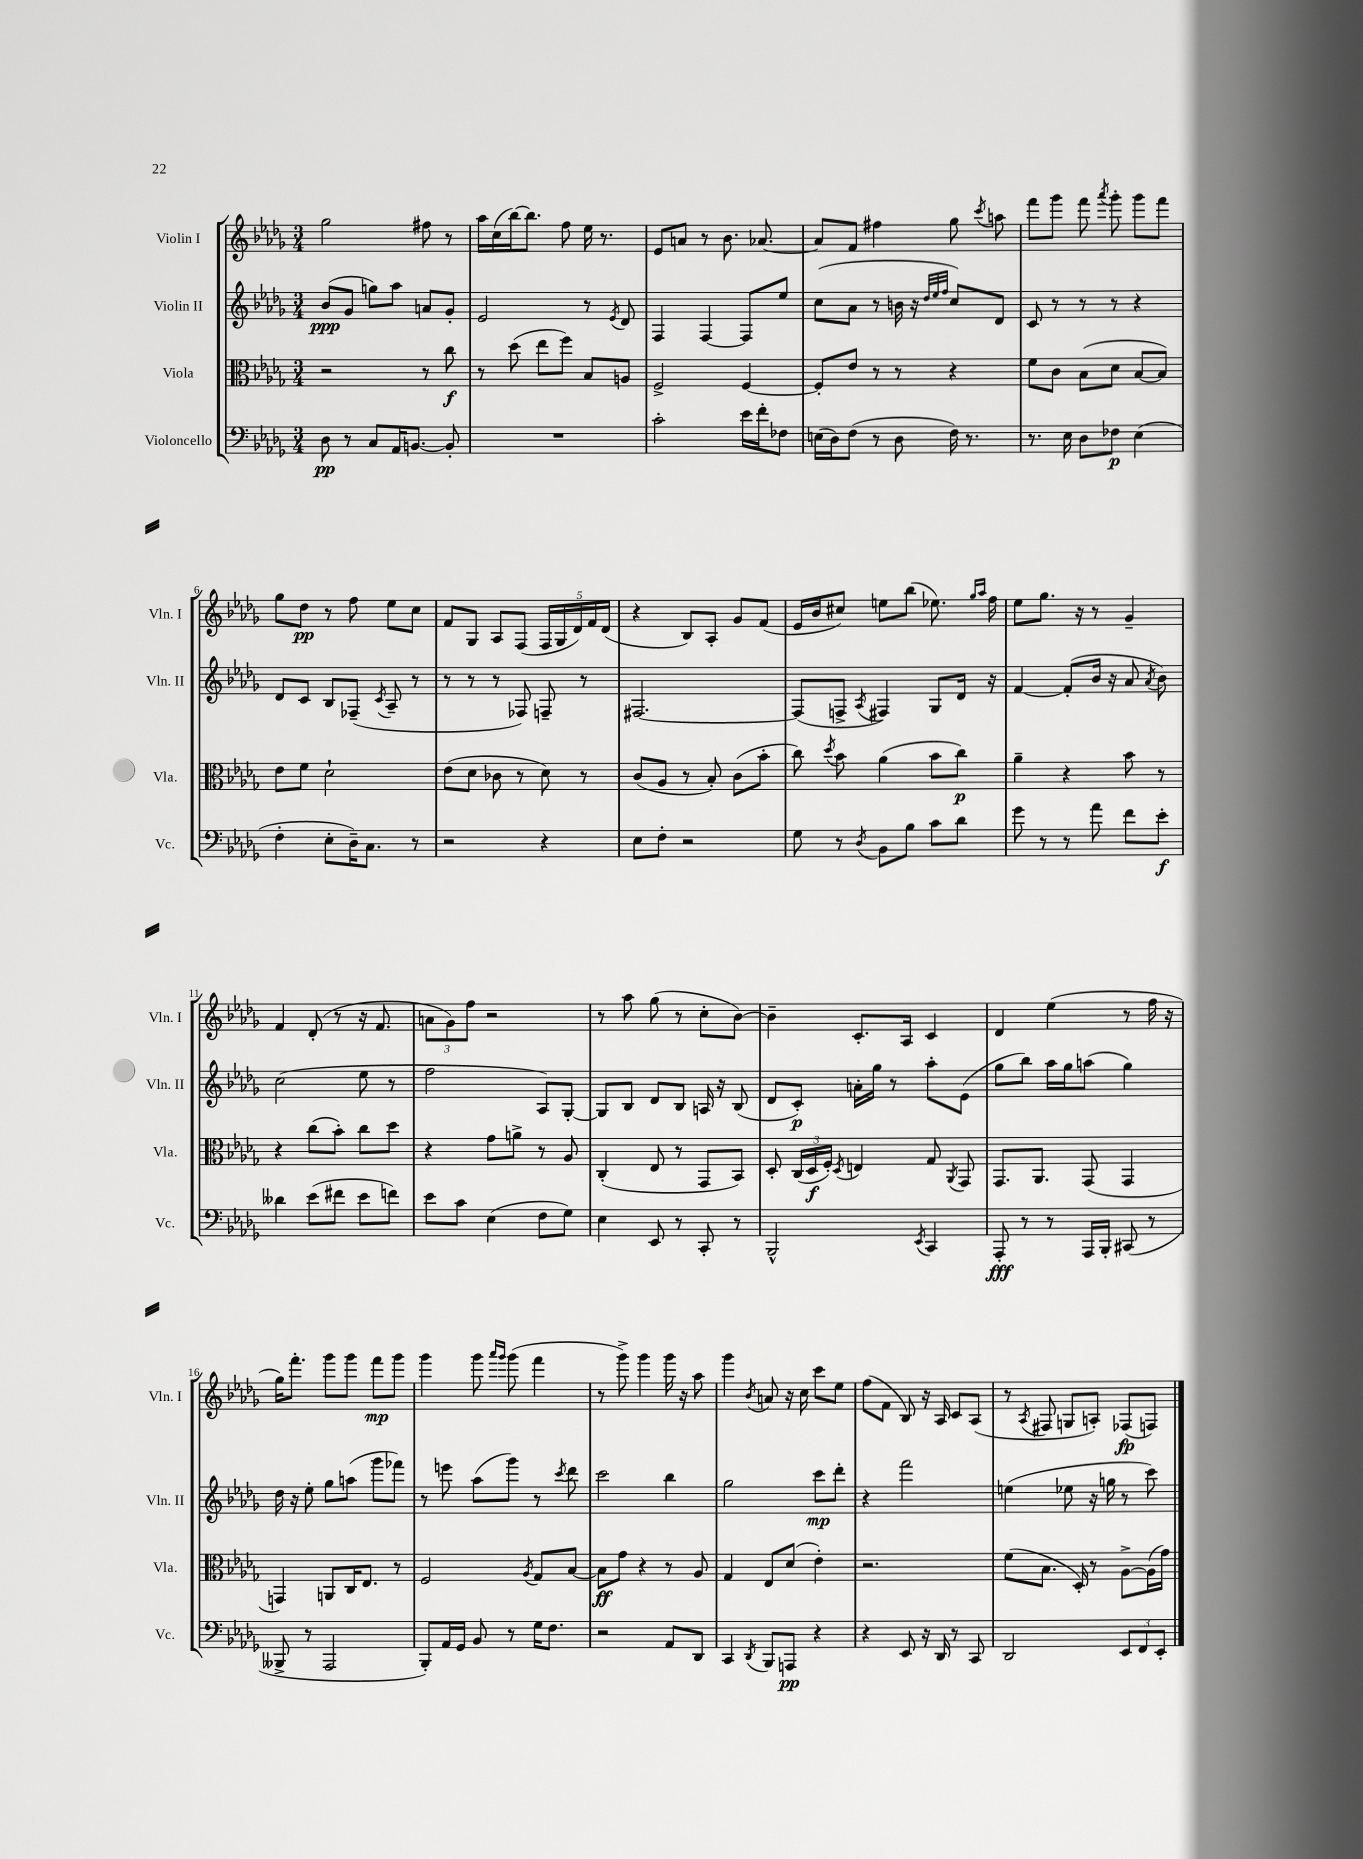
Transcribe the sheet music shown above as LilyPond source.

<<
\new StaffGroup <<
\new Staff = "s0" \with { instrumentName = "Violin I" shortInstrumentName = "Vln. I" } {
    \clef treble \key des \major \numericTimeSignature \time 3/4
    \autoBeamOff ges''2 fis''8 r8 |
    aes''16[ c''16( bes''16~) bes''8.] f''8 ees''16 r8. |
    ees'8[ a'8] r8 bes'8. aes'8.~ |
    aes'8[ f'8] fis''4 ges''8 \acciaccatura { c'''8 } a''8 |
    f'''8[ ges'''8] f'''8 \acciaccatura { aes'''8 } ges'''8-. ges'''8[ f'''8] |
    ges''8[ des''8]\pp r8 f''8 ees''8[ c''8] |
    f'8[ ges8] aes8[ f8]( \tuplet 5/4 { f16[ ges16 des'16) f'16 des'16]( } |
    r4 bes8[) aes8]-. ges'8[ f'8]( |
    ees'16[ bes'16 cis''8]) e''8[ bes''8]( ees''8.) \grace { ges''16[ aes''16] } f''16 |
    ees''8[ ges''8.] r16 r8 ges'4-- |
    f'4 des'8-.( r8 r16 f'8. |
    \tuplet 3/2 { a'8[ ges'8) f''8] } r2 |
    r8 aes''8 ges''8( r8 c''8[-. bes'8]~) |
    bes'4-- c'8.[-. aes16] c'4 |
    des'4 ees''4( r8 f''16 r16 |
    ges''16[) f'''8.]-. ges'''8[ ges'''8] f'''8[\mp ges'''8] |
    ges'''4 ges'''8 \grace { aes'''16[ ges'''16] } ges'''8( f'''4 |
    r8 ges'''8->) ges'''4 ges'''16 r16 aes''8 |
    ges'''4 \acciaccatura { bes'8 } a'8 r16 c''16 c'''8[ ees''8] |
    f''8[( f'8] bes8) r16 aes16 c'8[ aes8]( |
    r8 \acciaccatura { aes8 } fis8 g8[ a8]-.) fes8[\fp( f8]) \bar "|." |
}
\new Staff = "s1" \with { instrumentName = "Violin II" shortInstrumentName = "Vln. II" } {
    \clef treble \key des \major \numericTimeSignature \time 3/4
    \autoBeamOff bes'8[\ppp( ges'8] g''8[) aes''8] a'8[ ges'8]-. |
    ees'2 r8 \acciaccatura { ees'8 } des'8 |
    f4 f4~ f8[ ees''8] |
    c''8[( aes'8] r8 b'16 r16 \grace { des''32[ ees''32 f''32] } c''8[) des'8] |
    c'8 r8 r8 r8 r4 |
    des'8[ c'8] bes8[ fes8]--( \acciaccatura { c'8 } aes8-- r8 |
    r8 r8 r8 fes8) f8-- r8 |
    fis2.~ |
    fis8[( f8]-> \acciaccatura { aes8 } fis4) ges8[ des'16] r16 |
    f'4~ f'8[-.( bes'16] r16 aes'8 \acciaccatura { aes'8 } bes'8) |
    c''2( ees''8 r8 |
    f''2 aes8[) ges8]~-. |
    ges8[ bes8] des'8[ bes8] a16 r16 bes8( |
    des'8[ c'8]-.\p) a'16[-. ges''16] r8 aes''8[-. ees'8]( |
    ges''8[ bes''8]) aes''16[ ges''16 a''8]( ges''4) |
    des''16 r16 ees''8-. ges''8[ a''8]( ges'''8[ fes'''8]) |
    r8 e'''8 aes''8[( ges'''8]) r8 \acciaccatura { c'''8 } des'''8 |
    c'''2 bes''4 |
    ges''2 c'''8[\mp des'''8]-. |
    r4 f'''2 |
    e''4( ees''8 r16 g''16 r8 c'''8) \bar "|." |
}
\new Staff = "s2" \with { instrumentName = "Viola" shortInstrumentName = "Vla." } {
    \clef alto \key des \major \numericTimeSignature \time 3/4
    \autoBeamOff r2 r8 c''8\f |
    r8 des''8( ees''8[ f''8]) bes8[ a8] |
    f2-> f4~ |
    f8[-. ees'8] r8 r8 r4 |
    f'8[ c'8] bes8[( des'8] bes8[~ bes8]) |
    ees'8[ f'8] des'2-! |
    ees'8[( des'8] ces'8 r8 des'8) r8 |
    c'8[( aes8] r8 bes8-.) c'8[( bes'8]-. |
    c''8) \acciaccatura { des''8 } bes'8 aes'4( bes'8[ c''8]\p) |
    aes'4-- r4 bes'8 r8 |
    r4 c''8[( bes'8]-.) c''8[ des''8] |
    r4 ges'8[ a'8]-> r8 aes8 |
    c4-.( ees8 r8 ges,8[ bes,8]) |
    des8-. \tuplet 3/2 { c16[( des16\f f16]-.) } \acciaccatura { des8 } e4 ges8 \acciaccatura { aes,8 } ges,8 |
    ges,8.[ aes,8.] ges,8( ges,4 |
    g,4) a,8[ c16 ees8.] r8 |
    f2 \acciaccatura { aes8 } ges8[ bes8]~ |
    bes8[\ff ges'8] r4 r8 aes8 |
    ges4 ees8[ des'8]( ees'4-.) |
    r2. |
    f'8[( bes8.] des16-.) r8 aes8[~-> aes16( ges'16]) \bar "|." |
}
\new Staff = "s3" \with { instrumentName = "Violoncello" shortInstrumentName = "Vc." } {
    \clef bass \key des \major \numericTimeSignature \time 3/4
    \autoBeamOff des8\pp r8 c8[ aes,16 b,8.]~ b,8-. |
    R2. |
    c'2-. ees'16[ f'16-. fes8] |
    e16[( des16) f8]( r8 des8 f16) r8. |
    r8. ees16 des8[ fes8]\p ees4( |
    f4-. ees8[-. des16--) c8.] r8 |
    r2 r4 |
    ees8[ f8]-. r2 |
    ges8 r8 \acciaccatura { des8 } bes,8[ bes8] c'8[ des'8] |
    ges'8 r8 r8 aes'8 f'8[ ees'8]-.\f |
    deses'4 ees'8[( fis'8] ees'8[ f'8]) |
    ees'8[ c'8] ees4( f8[ ges8]) |
    ees4 ees,8 r8 c,8-. r8 |
    bes,,2-^ \acciaccatura { ees,8 } c,4 |
    aes,,8-.\fff r8 r8 aes,,16[ bes,,16]-. cis,8( r8 |
    beses,,8-> r8 aes,,2 |
    bes,,8[-.) aes,16 ges,16] bes,8 r8 ges16[ f8.] |
    r2 aes,8[ des,8] |
    c,4 \acciaccatura { des,8 } bes,,8[ a,,8]\pp r4 |
    r4 ees,8 r16 des,16 r8 c,8 |
    des,2 \tuplet 3/2 { ees,8[ f,8 ees,8]-. } \bar "|." |
}
>>
>>
